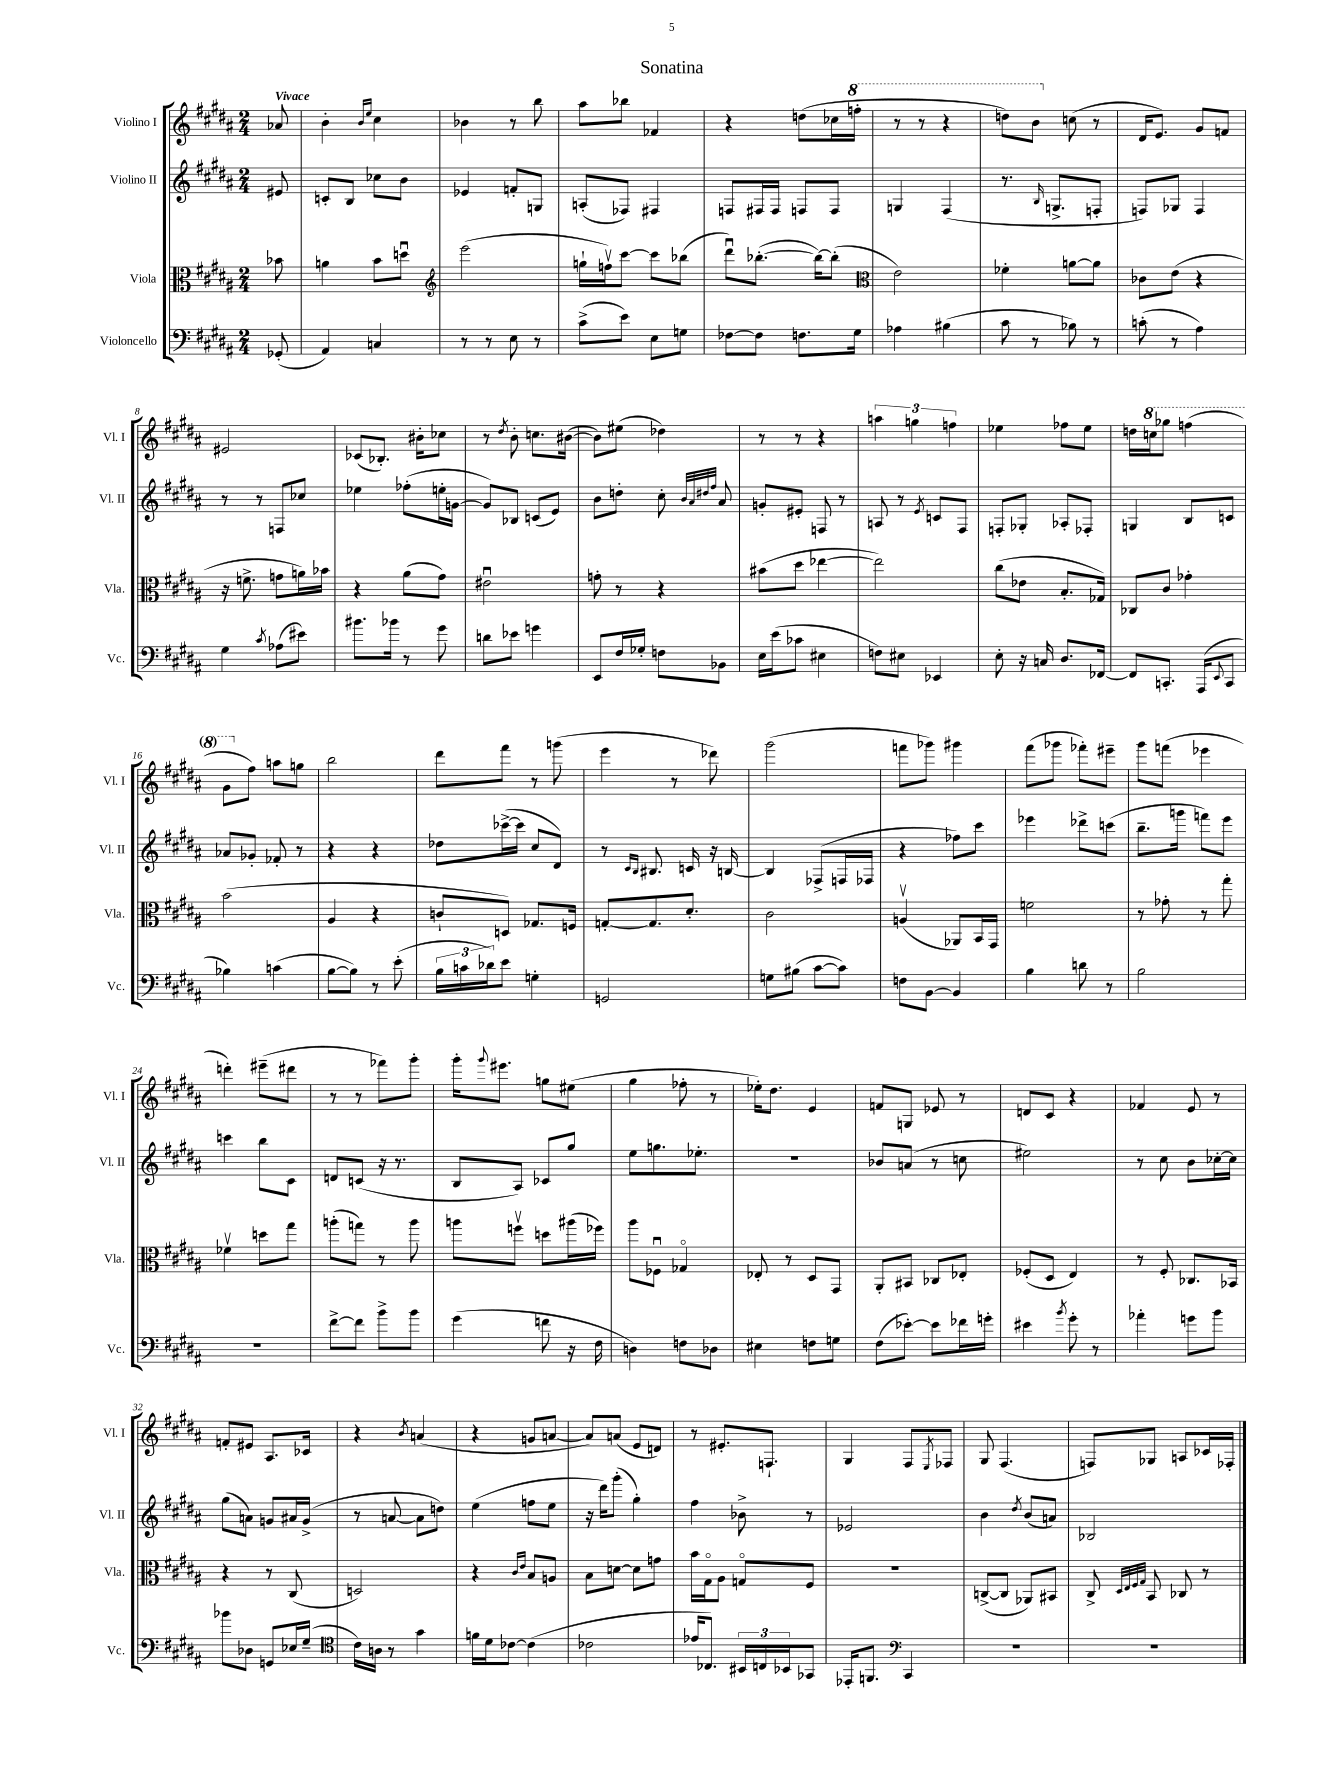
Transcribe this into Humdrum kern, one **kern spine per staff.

**kern	**kern	**kern	**kern
*staff4	*staff3	*staff2	*staff1
*clefF4	*clefC3	*clefG2	*clefG2
*k[f#c#g#d#a#]	*k[f#c#g#d#a#]	*k[f#c#g#d#a#]	*k[f#c#g#d#a#]
*M2/4	*M2/4	*M2/4	*M2/4
(8GG-'	8b-	8e#	8a-
=	=	=	=
4AA#)	4a	8c'	4b'
.	.	8B	.
.	.	.	16qqb
.	.	.	16qqee
4C	8b	8cc-	4cc#
.	8ddu	8b	.
=	=	=	=
*	*clefG2	*	*
8r	(2eee	4e-	4b-
8r	.	.	.
8E	.	8f'	8r
8r	.	8G	8bb
=	=	=	=
(8c#^	16gg`	(8A'	8aa#
.	16ffv)	.	.
8e)	[8ccc#	8F-)	8bb-
8E	8ccc#]	4F#	4f-
8G	(8bb-	.	.
=	=	=	=
[8F-	8ddd#u)	8F	4r
8F-]	([8.bb-'	16F#	.
.	.	16F#	.
8.F	.	8F	(8dd
.	16bb-_)	.	.
.	(8bb-']	8F	16cc-
16G#	.	.	16fff'
=	=	=	=
*	*clefC3	*	*
4A-	2e)	4G	8r
.	.	.	8r
(4B#	.	(4F#	4r
=	=	=	=
8c#	4f-'	8.r	8ddd)
8r	.	.	8bb
.	.	16qqB	.
.	.	8.G^	.
8B-)	[8a	.	(8cc
8r	8a]	8F'	8r
=	=	=	=
(8c'	8c-	8F)	16d#
.	.	.	8.e)
8r	(8e	8G-	.
4A#)	4r	4F	8g#
.	.	.	8f
=	=	=	=
4G#	16r	8r	2e#
.	8.f^	.	.
.	.	8r	.
8qc#	.	.	.
(8A-	8g	8F	.
8e#)	16a)	8cc-	.
.	16b-	.	.
=	=	=	=
8.b#	4r	4ee-	(8c-
.	.	.	8.B-')
16b-	.	.	.
8r	(8a#	(8ff-'	.
.	.	.	16b#'
8g#	8g#)	16ee'	8cc-
.	.	[16g	.
=	=	=	=
8d	2e#u	8g])	8r
.	.	.	8qdd#
8e-	.	8B-	8b'
4g	.	(8c	8.cc
.	.	8e)	.
.	.	.	([16b#
=	=	=	=
8EE	8g'	8b	8b#])
16F#	8r	8dd'	(8ee#
16G-'	.	.	.
8F	4r	8cc#'	4dd-)
.	.	32qqb	.
.	.	32qqa#	.
.	.	32qqdd#	.
.	.	32qqff#	.
8BB-	.	8a#	.
=	=	=	=
16E	(8b#	8g'	8r
(16e	.	.	.
8c-	8dd#	8e#'	8r
4E#	[4ee-	8F	4r
.	.	8r	.
=	=	=	=
8F)	2ee-])	8A	6aa
8E#	.	8r	.
.	.	.	6gg
.	.	8qe	.
4EE-	.	8c	.
.	.	.	6ff
.	.	8F#	.
=	=	=	=
8E'	(8cc#	8F'	4ee-
16r	8e-	8G-'	.
16C	.	.	.
8.D#	8.B'	8A-'	8ff-
.	.	8F-'	8ee-
[16FF-	16G-)	.	.
=	=	=	=
8FF-]	8C-	4G	16dd
.	.	.	16ccc
8.CC'	8c#	.	8ggg-
.	4g-'	8B	(4fff
(16AAA#	.	.	.
8qqEE	.	.	.
8CC	.	8c	.
=	=	=	=
4B-)	(2b	8a-	8gg#
.	.	8g-'	8ff#)
(4c	.	8f-'	8aa
.	.	8r	8gg
=	=	=	=
[8B	4A#	4r	2bb
8B])	.	.	.
8r	4r	4r	.
(8e'	.	.	.
=	=	=	=
24B	8c`	8dd-	8ddd#
24c	.	.	.
24d-)	.	.	.
8e	8D)	([16ccc-^	8fff#
.	.	16ccc-]	.
4G'	8.G-	8cc#	8r
.	.	8d#)	(8ggg
.	16F	.	.
=	=	=	=
2GG	[8G'	8r	4eee
.	.	16qqc#	.
.	.	16qqB	.
.	8.G]	8.B#	.
.	.	.	8r
.	8.d#'	16c	.
.	.	16r	8ddd-)
.	.	[16B	.
=	=	=	=
8G	2c#	4B]	(2ggg#
(8B#	.	.	.
[8c#	.	(8F-^	.
8c#])	.	16F	.
.	.	16F-	.
=	=	=	=
8F	(4Av	4r	8fff
[8BB	.	.	8ggg-)
4BB]	8AA-)	8ff-)	4ggg#
.	16BB	8ccc#	.
.	16GG#	.	.
=	=	=	=
4B	2f	4eee-	(8fff#
.	.	.	8ggg-
8d	.	8ddd-^	8fff-')
8r	.	(8ccc	8eee#~
=	=	=	=
2B	8r	8.bb~	8ggg#
.	8g-'	.	(8fff
.	.	16ggg	.
.	8r	8fff)	4eee-
.	8gg#'	8eee	.
=	=	=	=
2r	4f-v	4ccc	4ddd')
.	8dd	8bb	(8eee#~
.	8gg#	8c#	8ddd#
=	=	=	=
[8f#^	(8aa'	8d	8r
8f#]	8gg)	(8c	8r
8b^	8r	16r	8fff-)
.	.	8.r	.
8b	8aa	.	8ggg#'
=	=	=	=
(4g#	8aa	8B	16ggg#'
.	.	.	8qqggg#
.	.	.	8.eee#
.	8ffv	8A#)	.
8f	8dd	8c-	8gg
16r	(16aa#	8gg#	(8ee#
16F#	16ff-)	.	.
=	=	=	=
4D)	8aa#	8ee	4gg#
.	8F-u	8.gg	.
8F	4G-o	.	8ff-'
.	.	8.ee-'	.
8D-	.	.	8r
=	=	=	=
4E#	8E-'	2r	16ee-')
.	.	.	8.dd#
.	8r	.	.
8F	8D#	.	4e
8G	8GG#	.	.
=	=	=	=
(8F#	8AA#'	8b-	8f
[8e-')	8BB#	(8a	8G
8e-]	8C-	8r	8e-
16f-	8E-'	8cc	8r
16g'	.	.	.
=	=	=	=
4e#	(8F-'	2ee#)	8d
.	8D#	.	8c#
8qb	.	.	.
8g#'	4E)	.	4r
8r	.	.	.
=	=	=	=
4a-'	8r	8r	4f-
.	8F#'	8cc#	.
8g	8.C-	8b	8e
8b	.	[16cc-'	8r
.	16BB-	16cc-]	.
=	=	=	=
8b-	4r	(8gg#	8f'
8D-	.	8a)	8e#
8GG	8r	8g	8.A#
16E-	(8C#	16a#	.
(16G#~	.	(16g^	16c-
=	=	=	=
*clefC4	*	*	*
16c#)	2D)	8r	4r
16A	.	.	.
8r	.	[8a	.
.	.	.	8qb
4g#	.	8a]	(4a
.	.	8dd)	.
=	=	=	=
16f	4r	(4ee	4r
16d#	.	.	.
[8c-	.	.	.
.	16qqc#	.	.
.	16qqe	.	.
(4c-]	8B	8ff	8g
.	8A	8ee	[8a
=	=	=	=
2c-	8B	16r	8a])
.	.	16ddd#)	.
.	[8d	(8ggg#'	(8a
.	8d]	4gg#')	8e
.	8g	.	8d)
=	=	=	=
16e-	16b	4ff#	8r
8.C-)	16G#o	.	.
.	8A#	.	8.e#'
24BB#	8Go	8b-^	.
24C	.	.	.
.	.	.	8.F`
24BB-	.	.	.
8GG-	8F#	8r	.
=	=	=	=
16EE-'	2r	2e-	4G#
8.FF	.	.	.
*clefF4	*	*	*
4CC#	.	.	8F#
.	.	.	8qE
.	.	.	8F-
=	=	=	=
2r	([8C^	4b	8G#
.	8C]	.	(4.F#
.	.	8qdd#	.
.	8AA-)	(8b	.
.	8BB#	8a)	.
=	=	=	=
2r	8C#^	2B-	8F)
.	32qqD#	.	.
.	32qqE	.	.
.	32qqF#	.	.
.	32qqG#	.	.
.	8BB	.	8G-
.	8C-	.	8A
.	8r	.	16c-
.	.	.	16F-'
==	==	==	==
*-	*-	*-	*-
